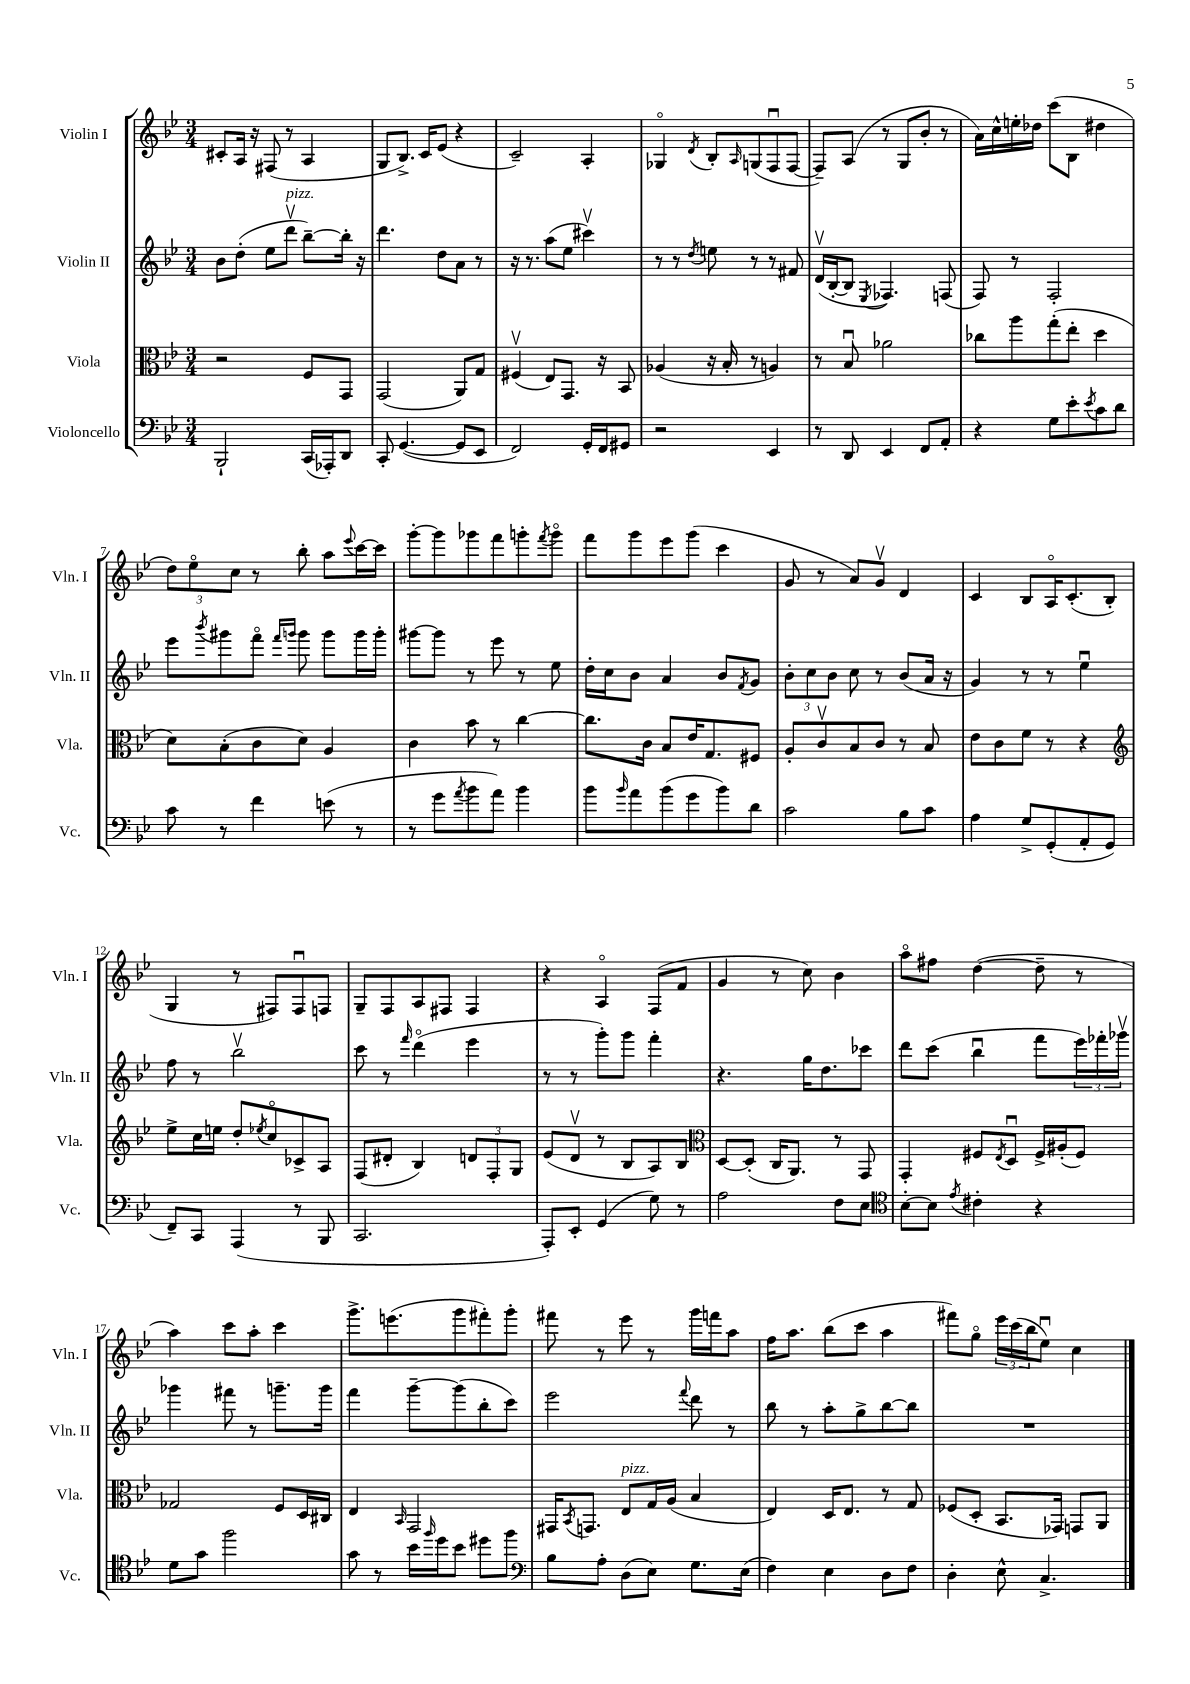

**kern	**kern	**kern	**kern
*staff4	*staff3	*staff2	*staff1
*clefF4	*clefC3	*clefG2	*clefG2
*k[b-e-]	*k[b-e-]	*k[b-e-]	*k[b-e-]
*M3/4	*M3/4	*M3/4	*M3/4
2BBB-`/	2r	8b-\L	8c#'/L
.	.	(8dd'\J	16A/Jk
.	.	.	16r
.	.	8ee-\L	(8F#/
.	.	8dddv\J	8r
(16CC/LL	8F/L	[8bb-~\L)	4A/
16AAA-'/J)	.	.	.
8DD/J	8GG/J	16bb-'\]Jk	.
.	.	16r	.
=	=	=	=
8CC'/	(2GG/	4.ddd\	8G/L
([4.GG/	.	.	8.B-^/J)
.	.	.	16c/LK
.	.	8dd\L	(8e-/J
8GG/]L	8AA/L)	8a\J	4r
8EE-/J	8G/J	8r	.
=	=	=	=
2FF/)	(4F#v/	16r	2c~/)
.	.	8.r	.
.	8E-/L)	(8aa\L	.
.	8.GG/J	8ee-\J	.
16GG'/LL	.	4ccc#v\)	4A'/
16FF/J	16r	.	.
8GG#/J	8BB-/	.	.
=	=	=	=
2r	(4A-/	8r	4G-o/
.	.	8r	.
.	.	8qdd/	8qd/
.	16r	8ee\	8B-'/L
.	16B-'/	.	.
.	.	.	16qqA/
.	8r	8r	(8G/
4EE-/	4A/)	8r	8Fu/
.	.	8f#/	[8F/J
=	=	=	=
8r	8r	(16dv/LL	8F~/]L)
.	.	[16B-'/J	.
8DD/	8B-u/	8B-/]J	(8A/J
.	.	8qE-/	.
4EE-/	2a-\	4.F-/)	8r
.	.	.	8G/L
8FF/L	.	.	8b-'/J
8AA'/J	.	(8F/	8r
=	=	=	=
4r	8cc-\L	8F/)	16a\LL)
.	.	.	16cc^^\
.	8aa\	8r	16ee'\
.	.	.	16dd-\JJ
8G\L	(8gg'\	2F'/	(8ccc\L
8e-'\	8ee-'\J	.	8B-\J
8qe-/	.	.	.
8c\	4dd\	.	4dd#\
8d\J	.	.	.
=	=	=	=
8c\	8d\L)	8eee-\L	12dd\L)
.	.	.	12ee-o\
.	.	8qbbb-/	.
8r	(8B-'\	8ggg#\	.
.	.	.	12cc\J
4f\	8c\	8fffo\J	8r
.	.	16qqfff/LL	.
.	.	16qqggg/JJ	.
.	8d\J)	8ggg\	8bb-'\
(8e\	4A/	8ggg\L	8aa\L
.	.	.	8qqeee-/
8r	.	16ggg\L	[16ccc\L
.	.	16ggg'\JJ	16ccc\]JJ
=	=	=	=
8r	4c\	[8ggg#\L	[8ggg'\L
8g\L	.	8ggg#\]J	8ggg\]
8qa/	.	.	.
8b-\	8b-\	8r	8ggg-\
8a\J)	8r	8eee-\	8fff\
4b-\	[4cc\	8r	8ggg'\
.	.	.	8qfff/
.	.	8ee-\	8gggo\J
=	=	=	=
8b-\L	8.cc\]L	16dd'\LL	8fff\L
.	.	16cc\J	.
16qqb-/	.	.	.
8a\	.	8b-\J	8ggg\
.	16c\Jk	.	.
(8b-\	8B-/L	4a/	8eee-\
8g\	16e-/K	.	(8ggg\J
.	8.G/	.	.
8b-\)	.	8b-/L	4ccc\
.	.	8qf/	.
8d\J	8F#/J	8g/J	.
=	=	=	=
2c\	8A'/L	12b-'\L	8g/
.	.	12cc\	.
.	8cv/	.	8r
.	.	12b-\J	.
.	8B-/	8cc\	8a/L)
.	8c/J	8r	8gv/J
8B-\L	8r	(8b-/L	4d/
8c\J	8B-/	16a/Jk	.
.	.	16r	.
=	=	=	=
4A\	8e-\L	4g/)	4c/
.	8c\	.	.
8G^/L	8f\J	8r	8B-/L
(8GG'/	8r	8r	16Ao/K
.	.	.	(8.c'/
8AA'/	4r	4ee-u\	.
8GG/J	.	.	8B-'/J
=	=	=	=
*	*clefG2	*	*
8FF~/L)	8ee-^\L	8ff\	4G/
8CC/J	16cc\L	8r	.
.	16ee\JJ	.	.
(4AAA/	8dd'/L	2bb-v\	8r
.	8qee-/	.	.
.	8cco/	.	8F#/L)
8r	8c-^/	.	8F#u/
8BBB-/	8A/J	.	8F/J
=	=	=	=
2.CC/	(8F/L	8ccc\	8G~/L
.	8d#'/J	8r	8F/
.	.	16qqfff/	.
.	4B-/)	(4dddo\	8A/
.	.	.	8F#/J
.	12d/L	4eee-\	4F#/
.	12F'/	.	.
.	12G/J	.	.
=	=	=	=
8AAA'/L)	(8e-/L	8r	4r
8EE-'/J	8dv/J	8r	.
(4GG/	8r	8ggg'\L)	4Ao/
.	8B-/L	8ggg\J	.
8G\)	8A/)	4fff'\	(8F/L
8r	8B-/J	.	8f/J
=	=	=	=
*	*clefC3	*	*
2A\	[8D/L	4.r	4g/
.	(8D'/]J	.	.
.	16C/LK	.	8r
.	8.AA/J)	.	.
.	.	16gg\LK	8cc\)
.	.	8.dd\	.
8F\L	8r	.	4b-\
8E-\J	8GG/	8ccc-\J	.
=	=	=	=
*clefC4	*	*	*
[8B-'\L	4GG'/	8ddd\L	8aao\L
8B-\]J	.	(8ccc\J	8ff#\J
8qe-/	.	.	.
4c#'\	8F#/L	4bb-u\	([4dd\
.	8qE-/	.	.
.	8Du/J	.	.
4r	16F#^/LL	8fff\L	8dd~\]
.	(16A#'/J	.	.
.	8F#/J)	24eee-\L)	8r
.	.	24fff-'\	.
.	.	24ggg-v\JJ	.
=	=	=	=
8d\L	2G-/	4ggg-\	4aa\)
8g\J	.	.	.
2ff\	.	8fff#\	8ccc\L
.	.	8r	8aa'\J
.	8F/L	8.ggg~\L	4ccc\
.	16D/L	.	.
.	16C#/JJ	16ggg\Jk	.
=	=	=	=
8g\	4E-/	4fff\	8.ggg^\L
8r	.	.	.
.	.	.	(8.eee\
.	16qqBB-/	.	.
16b-\LL	2GG/	[8ggg~\L	.
16qqff/	.	.	.
16dd\J	.	.	.
8b-\J	.	(8ggg\]	8ggg\
8dd#\L	.	8bb-'\	8fff#'\)
8ff\J	.	8ccc\J)	8ggg'\J
=	=	=	=
*clefF4	*	*	*
8B-\L	16GG#/LK	2eee-\	8fff#\
.	8qBB-/	.	.
.	8.GG/J	.	.
8A'\J	.	.	8r
(8D\L	8E-/L	.	8eee-\
8E-\J)	16G/L	.	8r
.	(16A/JJ	.	.
.	.	8qqfff/	.
8.G\L	4B-/	8ddd\	16ggg\LL
.	.	.	16fff\J
.	.	8r	8aa\J
(16E-\Jk	.	.	.
=	=	=	=
4F\)	4E-/)	8bb-\	16ff\LK
.	.	.	8.aa\J
.	.	8r	.
4E-\	16D/LK	8aa'\L	(8bb-\L
.	8.E-/J	.	.
.	.	8gg^\	8ccc\J
8D\L	8r	[8bb-\	4aa\
8F\J	8G/	8bb-\]J	.
=	=	=	=
4D'\	(8F-/L	2.r	8fff#\L)
.	8D'/J	.	8ggo\J
8E-^^\	8.BB-/L	.	24eee-\LL
.	.	.	(24ccc\
.	.	.	24bb-\J
4.C^/	.	.	8ee-u\J)
.	16GG-/Jk)	.	.
.	8GG/L	.	4cc\
.	8AA/J	.	.
==	==	==	==
*-	*-	*-	*-
